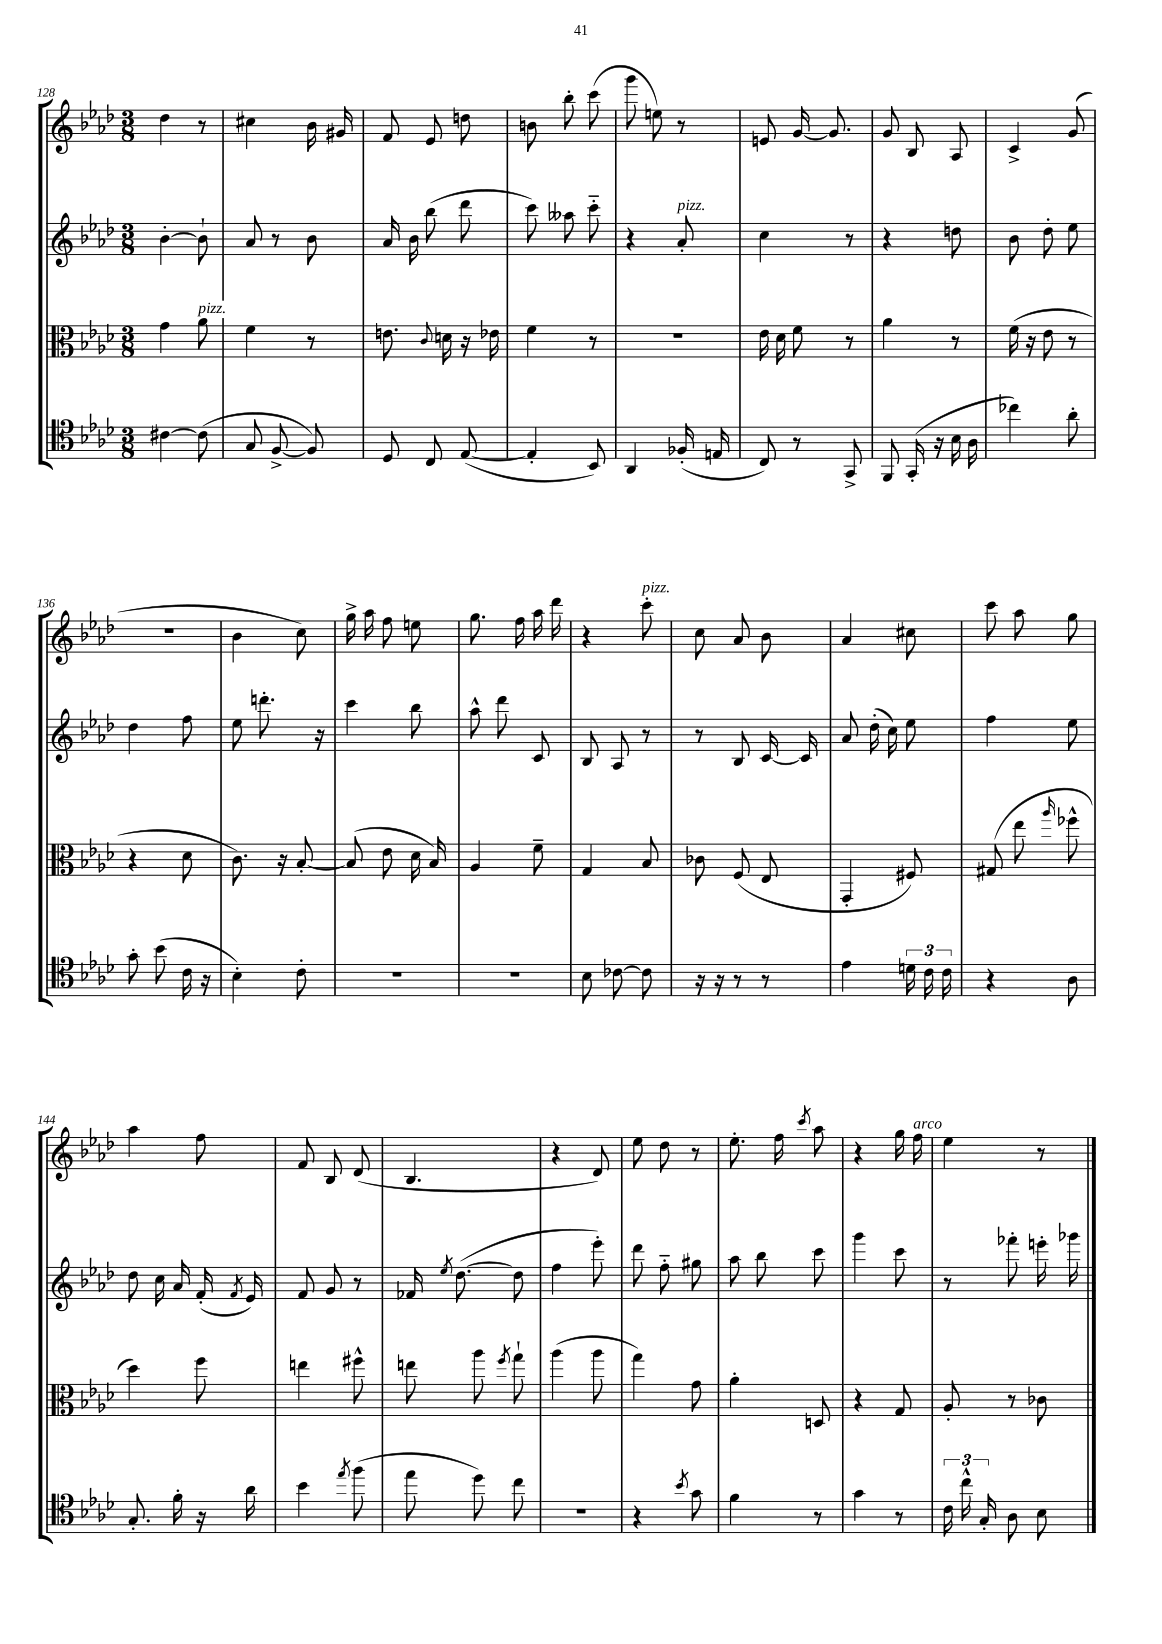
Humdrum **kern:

**kern	**kern	**kern	**kern
*part4	*part3	*part2	*part1
*staff4	*staff3	*staff2	*staff1
*clefC4	*clefC3	*clefG2	*clefG2
*k[b-e-a-d-]	*k[b-e-a-d-]	*k[b-e-a-d-]	*k[b-e-a-d-]
*M3/8	*M3/8	*M3/8	*M3/8
=128	=128	=128	=128
[4c#X\	4g\	[4b-'\	4dd-\
!	!LO:TX:a:i:t=pizz.	!	!
(8c#\]	8a-\	8b-`\]	8r
=129	=129	=129	=129
8G/	4f\	8a-/	4cc#X\
[8F^/	.	8r	.
8F/])	8r	8b-\	16b-\
.	.	.	16g#X/
=130	=130	=130	=130
8D-/	8.en\	16a-/	8f/
.	.	16b-\	.
8C/	.	(8bb-\	8e-/
.	8qqc/	.	.
.	16dn\	.	.
([8E-/	16r	8ddd-\	8ddn\
.	16e-X\	.	.
=131	=131	=131	=131
4E-'/]	4f\	8ccc\)	8bn\
.	.	8aa--X\	8bb-'\
8BB-/)	8r	8ccc\	(8ccc\
=132	=132	=132	=132
4AA-/	4.r	4r	8ggg\
.	.	.	8een\)
!	!	!LO:TX:a:i:t=pizz.	!
(16F-X'/	.	8a-'/	8r
16En/	.	.	.
=133	=133	=133	=133
8C/)	16e-\	4cc\	8en/
.	16d-\	.	.
8r	8f\	.	[16g/
.	.	.	8.g/]
8GG^/	8r	8r	.
=134	=134	=134	=134
8FF/	4a-\	4r	8g/
(16GG'/	.	.	8B-/
16r	.	.	.
16B-\	8r	8ddn\	8A-/
16A-\	.	.	.
=135	=135	=135	=135
4cc-X\)	(16f\	8b-\	4c^/
.	16r	.	.
.	8e-\	8dd-'\	.
8a-'\	8r	8ee-\	(8g/
!!LO:LB:g=z
=136	=136	=136	=136
8g'\	4r	4dd-\	4.r
(8b-\	.	.	.
16c\	8d-\	8ff\	.
16r	.	.	.
=137	=137	=137	=137
4B-'\)	8.c\)	8ee-\	4b-\
.	.	8.dddn'\	.
.	16r	.	.
8c'\	[8B-'/	.	8cc\)
.	.	16r	.
=138	=138	=138	=138
4.r	(8B-/]	4ccc\	16gg^\
.	.	.	16aa-\
.	8e-\	.	8ff\
.	16d-\	8bb-\	8een\
.	16B-/)	.	.
=139	=139	=139	=139
4.r	4A-/	8aa-^^\	8.gg\
.	.	8ddd-\	.
.	.	.	16ff\
.	8f~\	8c/	16aa-\
.	.	.	16ddd-\
=140	=140	=140	=140
8B-\	4G/	8B-/	4r
[8c-X\	.	8A-/	.
!	!	!	!LO:TX:a:i:t=pizz.
8c-\]	8B-/	8r	8ccc'\
=141	=141	=141	=141
16r	8c-X\	8r	8cc\
16r	.	.	.
8r	(8F/	8B-/	8a-/
8r	8E-/	[16c/	8b-\
.	.	16c/]	.
=142	=142	=142	=142
4e-\	4GG'/	8a-/	4a-/
.	.	(16dd-'\	.
.	.	16cc\)	.
24dn\	8F#X/)	8ee-\	8cc#X\
24c\	.	.	.
24c\	.	.	.
=143	=143	=143	=143
4r	(8G#X/	4ff\	8ccc\
.	8ee-\	.	8aa-\
.	16qqaa-/	.	.
8A-\	8ff-X^^\	8ee-\	8gg\
!!LO:LB:g=z
=144	=144	=144	=144
8.G'/	4dd-\)	8dd-\	4aa-\
.	.	16cc\	.
16f'\	.	16a-/	.
16r	8ff\	(16f'/	8ff\
.	.	8qf/	.
16a-\	.	16e-/)	.
=145	=145	=145	=145
4b-\	4een\	8f/	8f/
.	.	8g/	8B-/
8qee-/	.	.	.
(8ff\	8ff#X^^\	8r	(8d-/
=146	=146	=146	=146
8ee-\	8een\	16f-X/	4.B-/
.	.	8qee-/	.
.	.	([8.dd-\	.
8dd-\)	8aa-\	.	.
.	8qff/	.	.
8cc\	8gg`\	8dd-\]	.
=147	=147	=147	=147
4.r	(4aa-\	4ff\	4r
.	8aa-\	8eee-'\)	8d-/)
=148	=148	=148	=148
4r	4gg\)	8ddd-\	8ee-\
.	.	8ff\	8dd-\
8qb-/	.	.	.
8g\	8g\	8gg#X\	8r
=149	=149	=149	=149
4f\	4a-'\	8aa-\	8.ee-'\
.	.	8bb-\	.
.	.	.	16ff\
.	.	.	8qccc/
8r	8Dn/	8ccc\	8aa-\
=150	=150	=150	=150
4g\	4r	4ggg\	4r
8r	8G/	8ccc\	16gg\
!	!	!	!LO:TX:a:i:t=arco
.	.	.	16ff\
=151	=151	=151	=151
24c\	8A-'/	8r	4ee-\
24cc^^\	.	.	.
24G'/	.	.	.
8A-\	8r	8fff-X'\	.
8B-\	8c-X\	16eeen'\	8r
.	.	16ggg-X\	.
==	==	==	==
*-	*-	*-	*-
